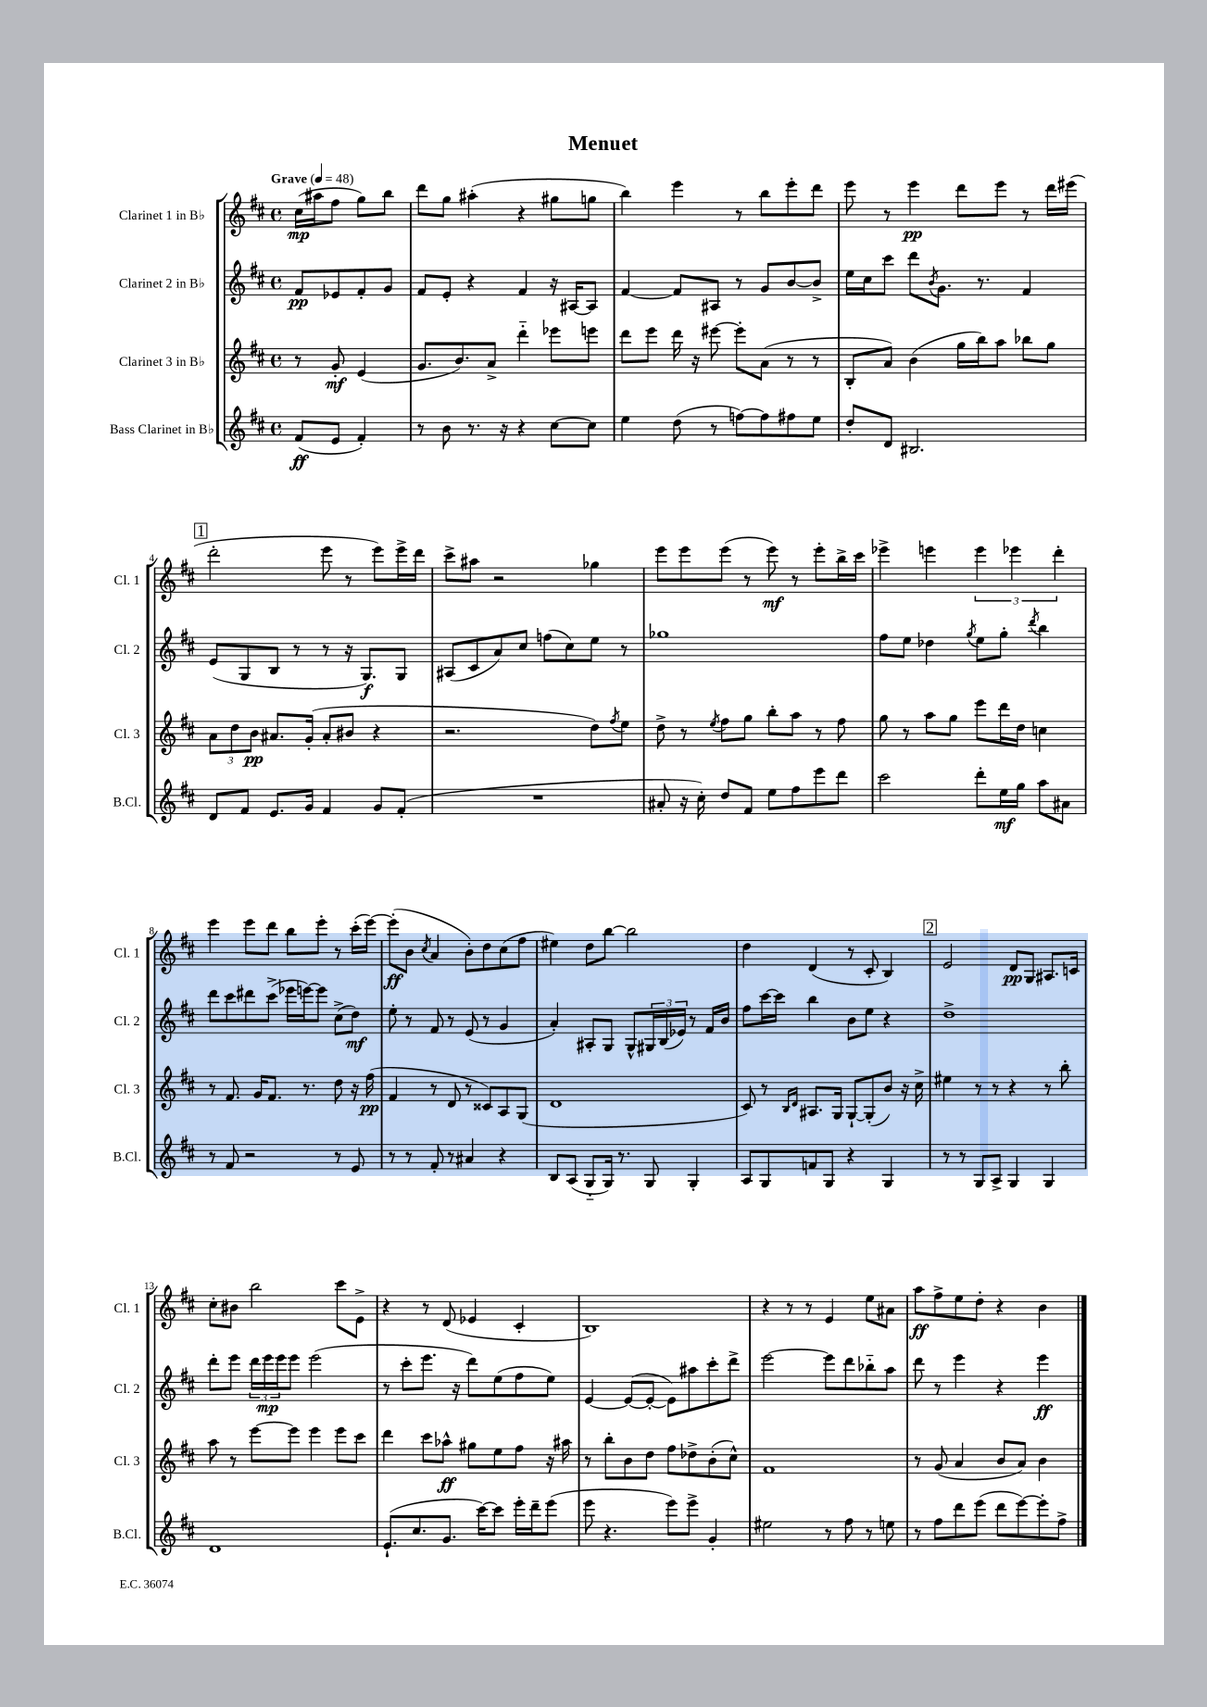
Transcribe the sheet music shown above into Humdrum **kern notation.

**kern	**kern	**kern	**kern
*staff4	*staff3	*staff2	*staff1
*clefG2	*clefG2	*clefG2	*clefG2
*k[f#c#]	*k[f#c#]	*k[f#c#]	*k[f#c#]
*M4/4	*M4/4	*M4/4	*M4/4
*met(c)	*met(c)	*met(c)	*met(c)
*MM48	*MM48	*MM48	*MM48
(8f#	8r	8f#	(16cc#
.	.	.	16aa#
8e	8g'	8e-	8ff#
4f#')	(4e	8f#'	8gg)
.	.	8g	8bb
=	=	=	=
8r	8.g	8f#	8ddd
8b	.	8e'	8gg
.	8.b)	.	.
8.r	.	4r	(4aa#'
.	8a^	.	.
16r	.	.	.
4r	4ddd'~	4f#	4r
[8cc#	8eee-	16r	8gg#
.	.	[16A#	.
8cc#]	8eee	8A#]	8gg
=	=	=	=
4ee	8ddd	[4f#	4bb)
.	8eee	.	.
(8dd	16ddd	8f#]	4eee
.	16r	.	.
8r	[8eee#	8A#	.
[8ff)	8eee#']	8r	8r
8ff]	(8a	8g	8bb
8ff#	8r	[8b	8eee'
8ee	8r	8b^]	8ddd
=	=	=	=
8dd'	8B'	16ee	8eee
.	.	16cc#	.
8d	8a)	8ccc#	8r
2.B#	(4b	8ddd	4eee
.	.	8qb	.
.	.	8.g	.
.	16gg	.	8ddd
.	16bb)	8.r	.
.	8aa	.	8eee
.	8bb-	4f#	8r
.	8gg	.	16ddd
.	.	.	(16eee#
=	=	=	=
8d	12a	(8e	2ddd'
.	12dd	.	.
8f#	.	8G	.
.	12b	.	.
8.e	8.a#	8B	.
.	.	8r	.
16g	(16g'	.	.
4f#	8a#'	8r	8eee
.	8b#	16r	8r
.	.	8.G)	.
8g	4r	.	8eee)
(8f#'	.	8G	16eee^
.	.	.	16ddd
=	=	=	=
1r	2.r	(8A#	8ccc#^
.	.	8c#	8aa#
.	.	8a)	2r
.	.	8cc#	.
.	.	(8ff	.
.	.	8cc#)	.
.	8dd)	8ee	4gg-
.	8qff#	.	.
.	8ee	8r	.
=	=	=	=
8a#'	8dd^	1gg-	8eee
16r	8r	.	8eee
16cc#')	.	.	.
.	8qee	.	.
8dd	8ff#	.	(8eee
8f#	8gg	.	8r
8ee	8bb'	.	8eee)
8ff#	8aa	.	8r
8eee	8r	.	8eee'
8ddd	8ff#	.	16bb^
.	.	.	16ccc#
=	=	=	=
2ccc#	8gg	8ff#	4eee-^
.	8r	8ee	.
.	8aa	4dd-	4eee
.	8gg	.	.
.	.	8qgg	.
8ddd'	8eee	8ee	6eee
16ee	16ddd	8gg'	.
.	.	.	6eee-
16gg	16dd	.	.
.	.	8qddd	.
8aa	4cc	4bb	.
.	.	.	6ddd'
8a#	.	.	.
=	=	=	=
8r	8r	8ddd	4eee
8f#	8.f#	8ccc#	.
2r	.	8ddd#	8eee
.	16g	.	.
.	8.f#	(8ccc#^	8ddd
.	.	16eee-	8bb
.	8.r	[16eee)	.
.	.	8eee]	8eee'
8r	8dd	(8cc#^	8r
8e	16r	8dd)	(16ccc#'
.	(16ff#	.	[16eee)
=	=	=	=
8r	4f#	8ee'	(8eee']
8r	.	8r	8b
.	.	.	8qcc#
8f#'	8r	8f#	4a
8r	8d	8r	.
4a#	8r	(8e	8b')
.	8c##)	8r	8dd
4r	8A	4g	(8cc#
.	(8G	.	8ff#
=	=	=	=
8B	1d	4a')	4ee#)
(8A	.	.	.
8G'~	.	8A#'	8dd
16G)	.	8G	[8bb
8.r	.	.	.
.	.	8G^^	2bb]
8G	.	24G#	.
.	.	(24B	.
.	.	24e-)	.
4G'	.	8r	.
.	.	16f#	.
.	.	16b	.
=	=	=	=
8A	8c#)	8ff#	4dd
8G	8r	[16ccc#	.
.	.	16ccc#]	.
.	16qqB	.	.
.	16qqd	.	.
8f	8.A#	4bb	(4d
8G	.	.	.
.	16G	.	.
4r	[8G`	8b	8r
.	(8G']	8ee	8c#'
4G	8b)	4r	4B)
.	16r	.	.
.	16cc#^	.	.
=	=	=	=
8r	4ee#	1dd^	2e
8r	.	.	.
8G	8r	.	.
8A^	8r	.	.
4G	4r	.	8d
.	.	.	8G
4G	8r	.	8.A#
.	8bb'	.	.
.	.	.	16c
=	=	=	=
1d	8aa	8ddd'	8cc#'
.	8r	8eee	8b#
.	[8eee	24ddd	2bb
.	.	24eee	.
.	.	24eee	.
.	8eee]	8eee	.
.	4eee	(2eee	.
.	8eee	.	8ccc#
.	8ccc#	.	8e^
=	=	=	=
(8.e`	4ddd	8r	4r
.	.	8ccc#'	.
8.cc#	.	.	.
.	8ccc#	8.eee	8r
8.g	8aa-^^	.	(8d
.	.	16r	.
.	8gg#	8ddd)	4e-
[16ccc#)	.	.	.
8ccc#]	8ee	(8ee	.
16eee'	8ff#	8ff#	4c#'
16ddd~	.	.	.
(8eee	16r	8ee)	.
.	16aa#	.	.
=	=	=	=
8eee	8r	[4e	1B)
4.r	8bb'	.	.
.	8b	(8e_	.
.	8dd	8e'_	.
8eee)	8ff#	8e])	.
8eee^	8dd-^	8aa#	.
4g'	(8b'	8ccc#'	.
.	8cc#^^)	8ddd^	.
=	=	=	=
2ee#	1f#	[2eee	4r
.	.	.	8r
.	.	.	8r
8r	.	8eee]	4e
8ff#	.	8ddd	.
8r	.	8bb-'~	8ee
8ee	.	8aa	8a#
=	=	=	=
8r	8r	8ddd	8aa
8ff#	(8g	8r	8ff#^
8ddd	4a	4eee	8ee
(8eee	.	.	8dd'
8ddd	8b	4r	4r
[8eee)	8a)	.	.
8eee']	4b	4eee	4b
8ff#^	.	.	.
==	==	==	==
*-	*-	*-	*-
